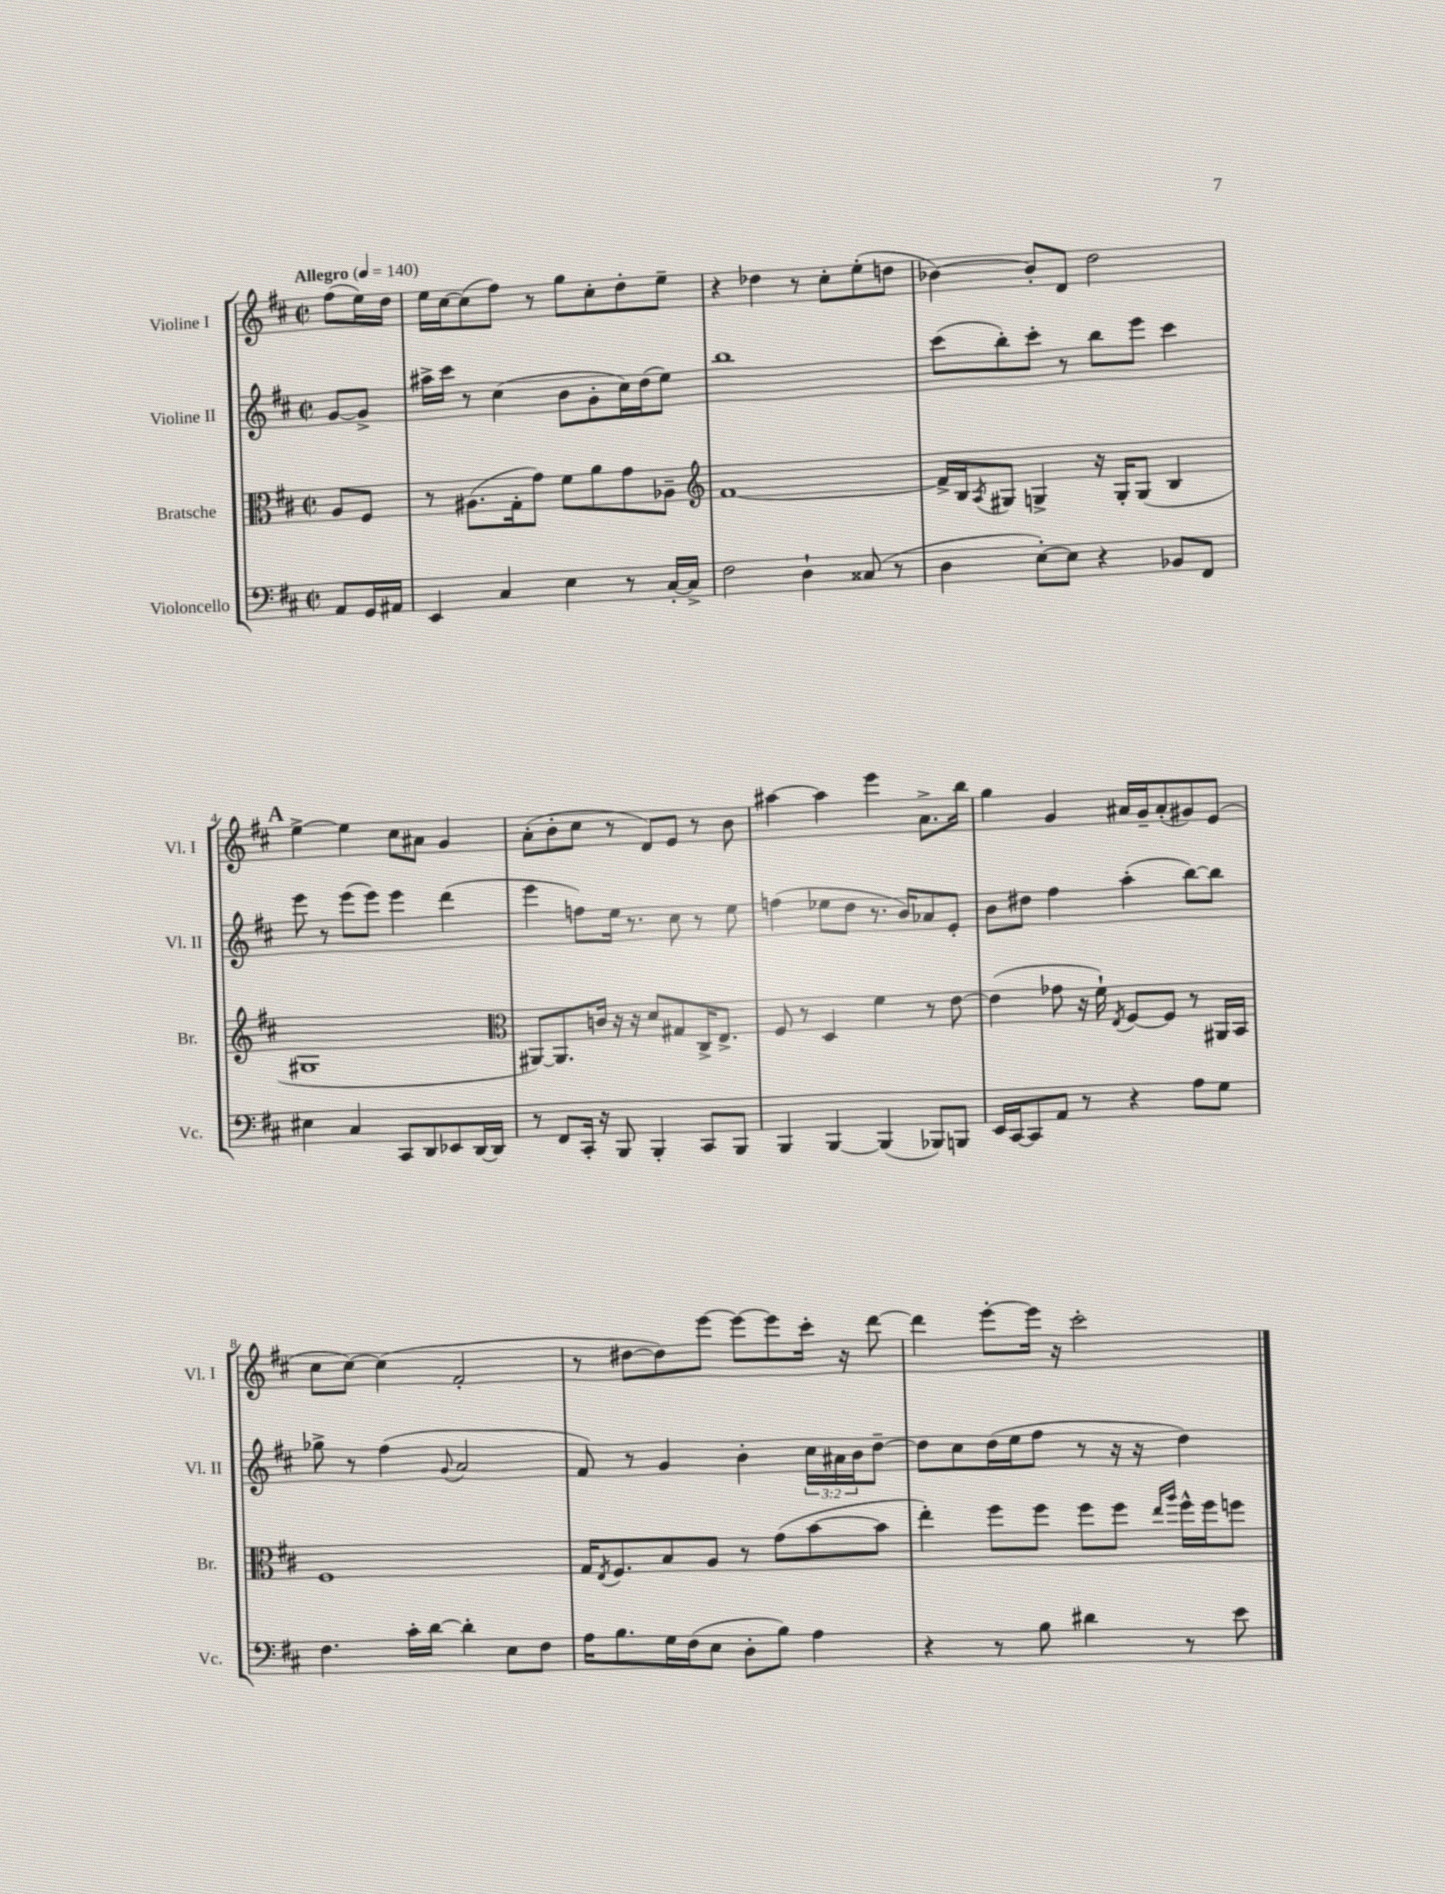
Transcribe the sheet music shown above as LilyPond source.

<<
\new StaffGroup <<
\new Staff = "s0" \with { instrumentName = "Violine I" shortInstrumentName = "Vl. I" } {
    \clef treble \key d \major \defaultTimeSignature \time 2/2 \partial 4 \tempo "Allegro" 4 = 140
    fis''8( e''16) d''16 |
    e''16 cis''16~ cis''8( fis''8) r8 g''8 cis''8-. d''8-. e''8-- |
    r4 des''4 r8 cis''8-. e''8-.( d''8 |
    bes'4~) bes'8-. d'8 d''2 |
    \mark \markup { \bold "A" } e''4~-> e''4 cis''8 ais'8 g'4 |
    a'8-.( b'8-. cis''8 r8 d'8) e'8 r8 b'8 |
    ais''4~ ais''4 e'''4 a'8.-> b''16 |
    g''4 g'4 ais'16 g'16-- ais'8-.( gis'8) e'8( |
    cis''8 cis''8~) cis''4( fis'2-. |
    r8 dis''8~ dis''8) e'''8~ e'''8~ e'''8 cis'''16-. r16 d'''8~ |
    d'''4 e'''8~-. e'''16 r16 cis'''2-. \bar "|." |
}
\new Staff = "s1" \with { instrumentName = "Violine II" shortInstrumentName = "Vl. II" } {
    \clef treble \key d \major \defaultTimeSignature \time 2/2 \override Staff.TupletNumber.text = #tuplet-number::calc-fraction-text \partial 4
    g'8~ g'8-> |
    ais''16-> cis'''16 r8 cis''4( b'8 g'8-. cis''16) d''16( e''8) |
    b''1 |
    cis'''8( b''8-.) cis'''8-. r8 b''8 e'''8 cis'''4 |
    \mark \markup { \bold "A" } e'''8 r8 e'''8( e'''8) e'''4 d'''4( |
    e'''4 f''8) e''16 r8. cis''8 r8 e''8 |
    f''4( ees''8 d''8 r8. b'16) aes'8 e'8-. |
    b'8 dis''8 fis''4 a''4-.( b''8~) b''8 |
    ges''8-> r8 fis''4( \appoggiatura { g'8 } a'2 |
    fis'8) r8 g'4 b'4-. \tuplet 3/2 { cis''16 ais'16 b'16 } d''8~-- |
    d''8 cis''8 d''16( e''16 fis''8 r8 r16 r16 d''4) \bar "|." |
}
\new Staff = "s2" \with { instrumentName = "Bratsche" shortInstrumentName = "Br." } {
    \clef alto \key d \major \defaultTimeSignature \time 2/2 \partial 4
    a8 fis8 |
    r8 ais8.( g16-. g'8) fis'8 a'8 g'8 aes8-- |
    \clef treble fis'1~ |
    fis'16-> b16 \acciaccatura { a8 } gis8 g4-> r16 g16-. g8( b4 |
    \mark \markup { \bold "A" } gis1 |
    \clef alto ais,8~) ais,8. c'16 r16 r16 d'8 gis8 cis16-> e8.-> |
    fis8 r8 d4 fis'4 r8 e'8~ |
    e'4( ges'8 r16 fis'16-!) \acciaccatura { e8 } fis8~ fis8 r8 ais,16 b,16 |
    fis1 |
    g16 \acciaccatura { e8 } fis8. b8 a8 r8 g'8( b'8~ b'8 |
    e''4-.) fis''8 fis''8 fis''8 fis''8 \grace { e''16 a''16 } fis''16-^ fis''16 f''8 \bar "|." |
}
\new Staff = "s3" \with { instrumentName = "Violoncello" shortInstrumentName = "Vc." } {
    \clef bass \key d \major \defaultTimeSignature \time 2/2 \partial 4
    a,8 g,16 ais,16 |
    e,4 cis4 e4 r8 cis16~-. cis16-> |
    fis2 d4-! cisis8( r8 |
    d4 e8~-.) e8 r4 bes,8 fis,8 |
    \mark \markup { \bold "A" } eis4 cis4 cis,8 d,8 ees,8 d,16~ d,16 |
    r8 fis,8 cis,16-. r16 b,,8 b,,4-. cis,8 b,,8 |
    b,,4 b,,4~ b,,4( bes,,8) b,,8 |
    e,16 cis,16~ cis,8 a,8 r8 r4 a8 g8 |
    fis4. cis'16-. d'16~ d'4-. e8 fis8 |
    a16 b8. g16 fis16( e8 d8-. b8) a4 |
    r4 r8 b8 dis'4 r8 e'8 \bar "|." |
}
>>
>>
